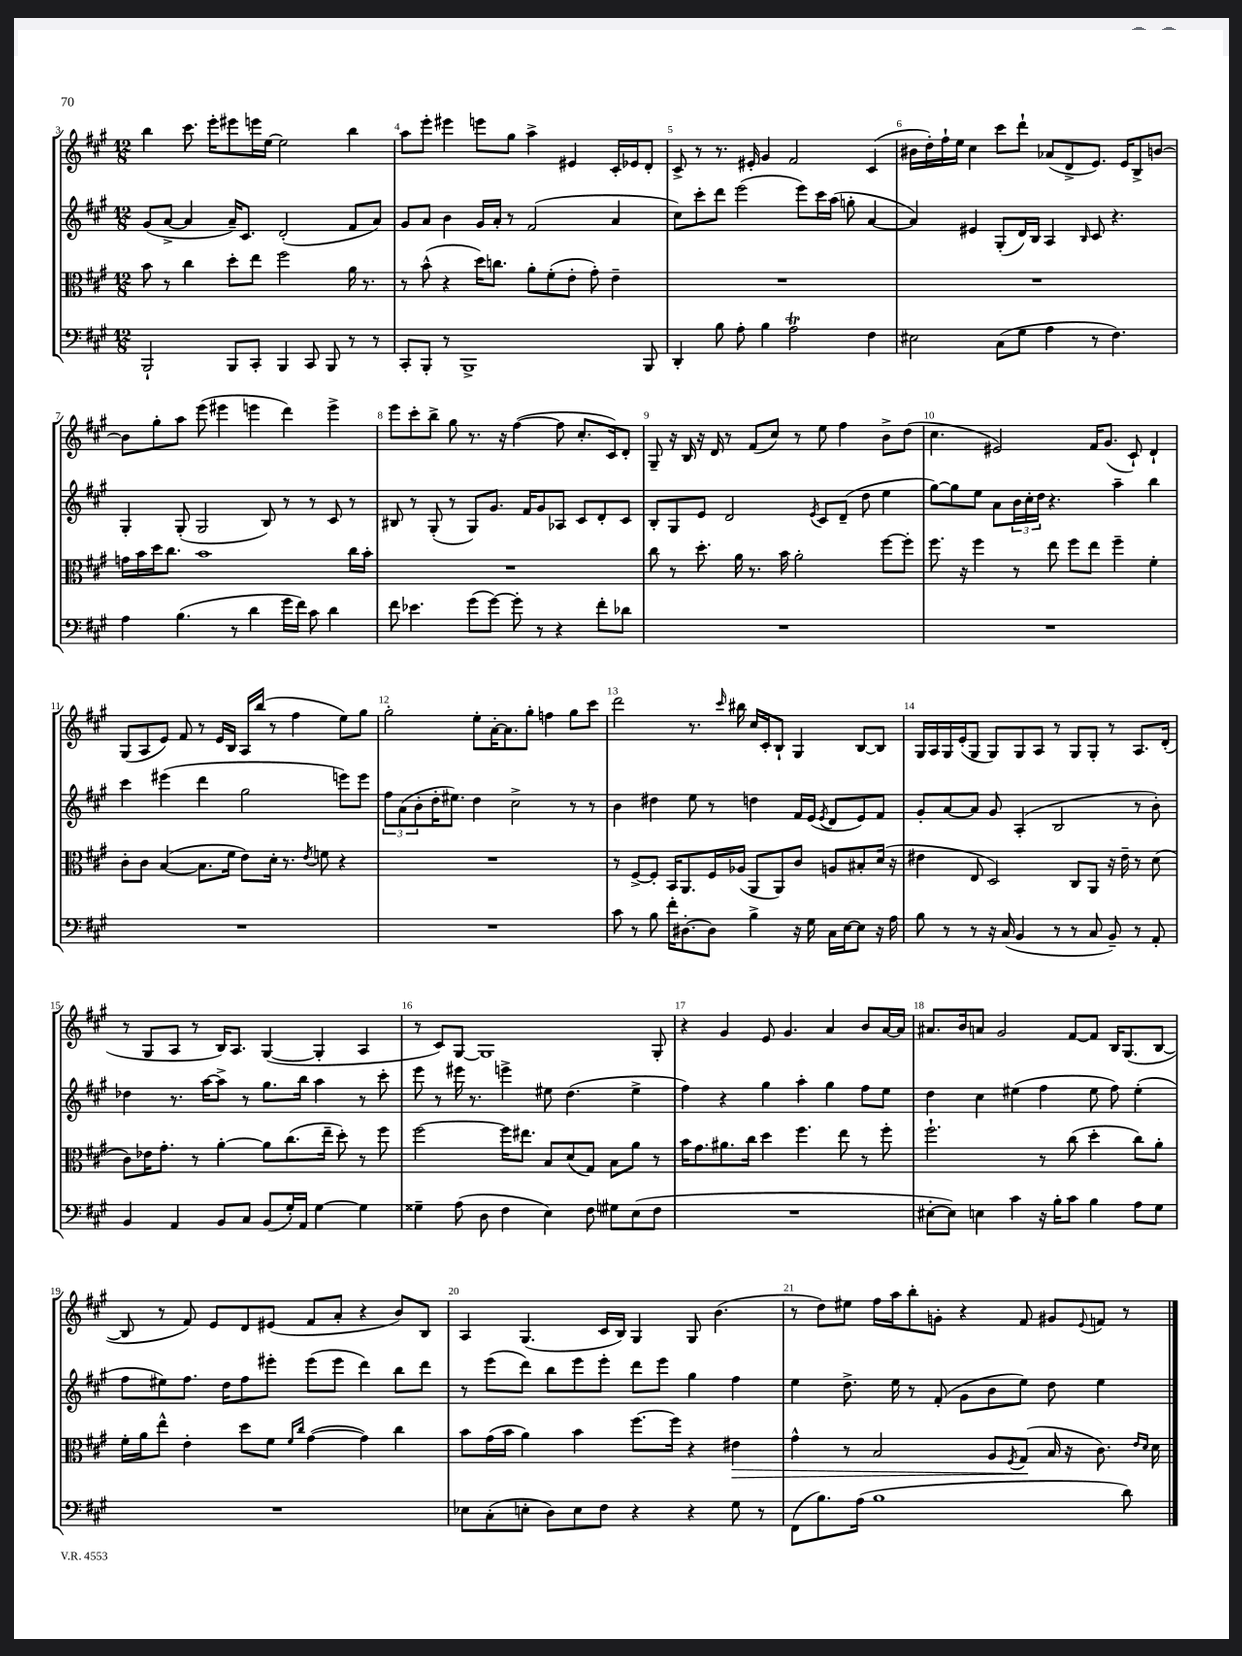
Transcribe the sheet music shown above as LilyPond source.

<<
\new StaffGroup <<
\new Staff = "s0" {
    \clef treble \key a \major \numericTimeSignature \time 12/8
    b''4 cis'''8. e'''16-. eis'''8 e'''16 e''16~ e''2 b''4 |
    a''8 e'''8-. eis'''4 e'''8 gis''8 a''4-> eis'4 cis'16-. ees'16 d'8-. |
    cis'8-> r8 r8. eis'16-. gis'4 fis'2 cis'4( |
    bis'16 d''16-.) fis''16-! e''16 cis''4 cis'''8 d'''8-! aes'8( d'8-> e'8.) e'16 b8-> b'8~ |
    b'8 gis''8-. a''8 e'''8( eis'''4 e'''4 d'''4) e'''4-> |
    e'''8 cis'''8-. b''8-> gis''8 r8. r16 fis''4~( fis''8 cis''8.-. cis'16) d'8-. |
    gis8-- r16 b16 r16 d'16 r8 fis'8( cis''8) r8 e''8 fis''4 b'8-> d''8( |
    cis''4. eis'2) fis'16 gis'8.( cis'8-!) d'4-! |
    gis8( a8 e'8) fis'8 r8 e'16 b16 a16 b''16( r8 fis''4 e''8) gis''8 |
    gis''2-. e''8-. a'16~-. a'8. gis''8-. f''4 gis''8 cis'''8 |
    d'''2 r8. \grace { cis'''16 } bis''16 cis''16 cis'16-. b8-! gis4 b8~ b8 |
    gis16 a16 gis16 e'16-.( gis8 gis8) gis8 a8 r8 gis8 gis8-. r8 a8. d'16-.( |
    r8 gis8 a8 r8 b16) a8. gis4~( gis4-. a4 |
    r8 cis'8) gis8~ gis1 gis8-. |
    r4 gis'4 e'8 gis'4. a'4 b'8 a'16~ a'16 |
    ais'8. b'16 a'8 gis'2 fis'8~ fis'8 b16 gis8.( b8~ |
    b8 r8 fis'8) e'8 d'8 eis'8( fis'8 a'8-. r4 b'8) b8 |
    a4 gis4.( cis'16 b16) gis4 gis8 b'4.( |
    r8 d''8) eis''8 fis''16 a''16 b''8-. g'8-. r4 fis'8 gis'8 \appoggiatura { e'8 } f'8 r8 \bar "|." |
}
\new Staff = "s1" {
    \clef treble \key a \major \numericTimeSignature \time 12/8
    gis'8( a'8~-> a'4 a'16--) cis'8. d'2-.( fis'8 a'8) |
    gis'8 a'8 b'4 gis'16 a'16-. r8 fis'2( a'4 |
    cis''8) cis'''8-. d'''8 e'''2( e'''8) cis'''16 a''16( g''8-. a'4~ |
    a'4) eis'4 gis8-.( d'16) b16 a4 \grace { b16 } cis'8 r4. |
    gis4-. gis8-.( gis2 b8) r8 r8 cis'8 r8 |
    bis8 r8 gis8-.( r8 gis8) gis'8. fis'16 gis'8 aes8 cis'8 d'8-. cis'8 |
    b8-. gis8 e'8 d'2 \acciaccatura { e'8 } cis'8 d'8--( d''8 e''4 |
    gis''8~) gis''8 e''8 a'8 \tuplet 3/2 { b'16 cis''16-. d''16 } r4. a''4-- b''4 |
    cis'''4 eis'''4( d'''4 gis''2 e'''8) e'''8 |
    \tuplet 3/2 { fis''8 a'8( b'8-. } d''16-. eis''8.) d''4 cis''2-> r8 r8 |
    b'4 dis''4 e''8 r8 d''4 fis'16 e'16( \acciaccatura { e'8 } d'8 e'8) fis'8 |
    gis'8-. a'8~ a'8 gis'8 a4-.( b2 r8 b'8-.) |
    des''4 r8. a''16~ a''8-> r8 gis''8. b''16 a''4 r8 cis'''8-. |
    e'''8 r8 eis'''16 r8. e'''4-> eis''8 d''4.( eis''4-> |
    fis''4) r4 gis''4 a''4-. gis''4 fis''8 e''8 |
    d''4 cis''4 eis''4( fis''4 eis''8 fis''8) eis''4-.( |
    fis''8 eis''8) fis''8. d''16 fis''8 eis'''8-. eis'''8( eis'''8 d'''4) b''8 d'''8 |
    r8 e'''8( d'''8) b''8 e'''8 e'''8-. d'''8 e'''8 gis''4 fis''4 |
    e''4 d''8.-> e''16 r8 fis'8-.( gis'8 b'8 e''8) d''8 e''4 \bar "|." |
}
\new Staff = "s2" {
    \clef alto \key a \major \numericTimeSignature \time 12/8
    b'8 r8 cis''4 d''8-. e''8 fis''2 a'16 r8. |
    r8 b'8-^( r4 d''16) c''8. a'8-. fis'8-.( e'8-. gis'8-.) e'4-- |
    R1. |
    R1. |
    g'16 b'16 d''16 cis''8. b'1 cis''16 b'16-. |
    R1. |
    cis''8 r8 d''8.-. a'16 r8. b'16 a'2-. fis''8~ fis''8-. |
    fis''8. r16 fis''4 r8 e''8 fis''8 e''8 fis''4-- fis'4-. |
    cis'8-. cis'8 b4~( b8. fis'16 e'8) d'16-. r8. \acciaccatura { e'8 } f'8 r4 |
    R1. |
    r8 fis8~-> fis8-. b,16 a,8. fis16 aes16( a,8 a,8) cis'8 a8 bis8-. d'16( r16 |
    eis'4 e8 d2) cis8 a,8 r16 eis'16-- r8 d'8( |
    cis'8) ees'16 gis'8.-. r8 a'4~-. a'8 cis''8.( e''16-- d''8-.) r8 fis''8 |
    fis''2~ fis''16 eis''8. b8 d'8( gis8) b8 a'8 r8 |
    b'16 gis'8. ais'8. cis''16 d''4 fis''4. e''8 r8 fis''8-. |
    fis''2.-! r8 cis''8( d''4-. cis''8) a'8-. |
    fis'16-. a'16 e''8-^ e'4-. d''8 fis'8 \grace { fis'16 cis''16 } gis'4~( gis'4) cis''4 |
    b'8 gis'16( b'16 a'4) b'4 fis''8.~ fis''16 r4 eis'4\> |
    gis'4-^ r8 b2 a8 \acciaccatura { fis8 } gis8\!( b16 r16 cis'8.) \grace { e'16 d'16 } d'16 \bar "|." |
}
\new Staff = "s3" {
    \clef bass \key a \major \numericTimeSignature \time 12/8
    b,,2-! b,,8 cis,8-. b,,4 cis,8 b,,8 r8 r8 |
    cis,8-. b,,8-. r8 b,,1-> b,,8 |
    d,4-. b8 a8-. b4 a2\trill fis4 |
    eis2 cis8( gis8 a4 r8 fis4.) |
    a4 b4.( r8 d'4 gis'16 fis'16) cis'8 d'4 |
    fis'8 ees'4. gis'8( gis'8~) gis'8-. r8 r4 fis'8-. des'8 |
    R1. |
    R1. |
    R1. |
    R1. |
    cis'8 r8 b8 fis'16-. dis8.~-. dis8 b4-> r16 gis16 cis16 e16~ e8 r16 a16 |
    b8 r8 r8 r16 cis16( b,4 r8 r8 cis8 b,8--) r8 a,8-. |
    b,4 a,4 b,8 cis8 b,8( gis16-.) a,16 gis4~ gis4 |
    gisis4-- a8( d8 fis4 e4) fis8 gis8 e8( fis8 |
    R1. |
    eis8~-. eis8) e4 cis'4 r16 b16-. cis'8 b4 a8 gis8 |
    R1. |
    ees8 cis8-.( e8-. d8) e8 fis8 r4 r4 gis8 r8 |
    fis,8( b8.) a16( b1 d'8) \bar "|." |
}
>>
>>
\layout { \context { \Score currentBarNumber = #3 \override BarNumber.break-visibility = ##(#f #t #t) barNumberVisibility = #all-bar-numbers-visible } }
